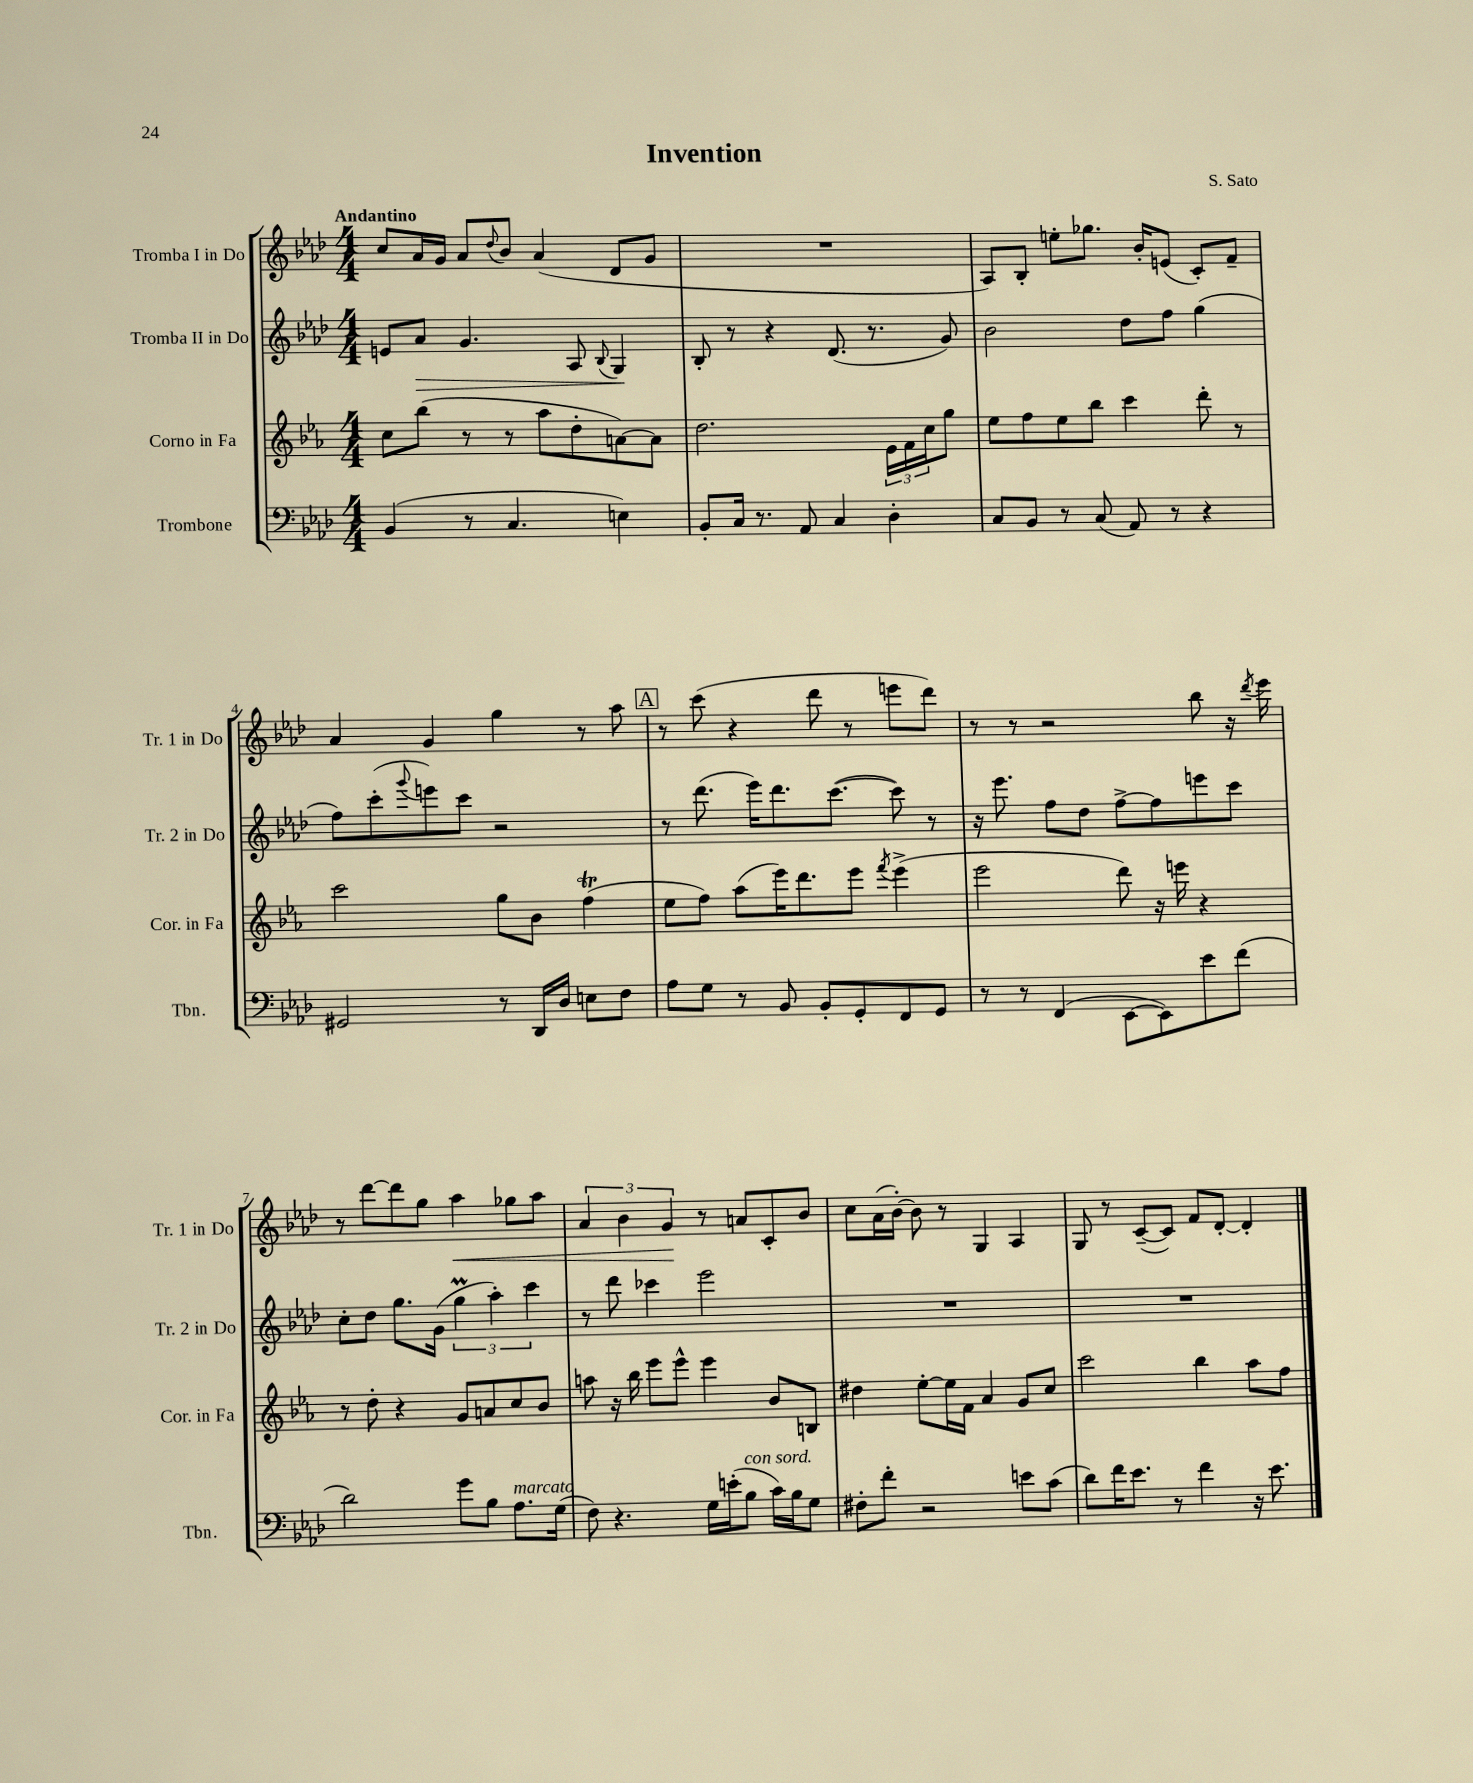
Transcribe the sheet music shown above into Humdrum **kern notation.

**kern	**kern	**kern	**dynam	**kern	**dynam
*part4	*part3	*part2	*part2	*part1	*part1
*staff4	*staff3	*staff2	*staff2	*staff1	*staff1
*I"Trombone	*I"Corno in Fa	*I"Tromba II in Do	*	*I"Tromba I in Do	*
*I'Tbn.	*I'Cor. in Fa	*I'Tr. 2 in Do	*	*I'Tr. 1 in Do	*
*clefF4	*clefG2	*clefG2	*	*clefG2	*
*k[b-e-a-d-]	*k[b-e-a-]	*k[b-e-a-d-]	*	*k[b-e-a-d-]	*
*M4/4	*M4/4	*M4/4	*	*M4/4	*
=1	=1	=1	=1	=1	=1
!	!	!	!	!LO:TX:a:B:t=Andantino	!
(4BB-/	8cc\L	8en/L	.	8cc/L	.
!	!	!	!LO:HP:b	!	!
.	(8bb-\J	8a-/J	>	16a-/L	.
.	.	.	.	16g/JJ	.
8r	8r	4.g/	.	8a-/L	.
.	.	.	.	8qqdd-/	.
4.C/	8r	.	.	8b-/J	.
.	8aa-\L	.	.	(4a-/	.
.	8dd'\	8A-/	.	.	.
.	.	8qqB-/	.	.	.
4En\)	[8an\)	4G/	.	8d-/L	.
.	8a\J]	.	.	8g/J	.
.	.	.	]	.	.
=2	=2	=2	=2	=2	=2
8BB-'/L	2.dd\	8B-'/	.	1r	.
16C/Jk	.	8r	.	.	.
8.r	.	.	.	.	.
.	.	4r	.	.	.
8AA-/	.	.	.	.	.
4C/	.	(8.d-/	.	.	.
.	.	8.r	.	.	.
4D-'\	24e-\LL	.	.	.	.
.	24f\	.	.	.	.
.	24cc\J	.	.	.	.
.	8gg\J	8g/)	.	.	.
=3	=3	=3	=3	=3	=3
8C/L	8ee-\L	2b-\	.	8A-/L)	.
8BB-/J	8ff\	.	.	8B-'/J	.
8r	8ee-\	.	.	8een'\L	.
(8C/	8bb-\J	.	.	8.gg-X\J	.
8AA-/)	4ccc\	8dd-\L	.	.	.
.	.	.	.	16b-'/KL	.
8r	.	8ff\J	.	(8en/J	.
4r	8ddd'\	(4gg\	.	8c'/L)	.
.	8r	.	.	8f~/J	.
!!LO:LB:g=z
=4	=4	=4	=4	=4	=4
2GG#X/	2ccc\	8ff\L)	.	4a-/	.
.	.	(8ccc'\	.	.	.
.	.	8qqggg/	.	.	.
.	.	8eeen\)	.	4g/	.
.	.	8ccc\J	.	.	.
8r	8gg\L	2r	.	4gg\	.
16DD-/LL	8b-\J	.	.	.	.
16D-/JJ	.	.	.	.	.
8En\L	(4ffT\	.	.	8r	.
8F\J	.	.	.	8aa-\	.
!!LO:REH:place=s1:t=A
=5	=5	=5	=5	=5	=5
8A-\L	8ee-\L	8r	.	8r	.
8G\J	8ff\J)	(8.ddd-\	.	(8ccc\	.
8r	(8aa-\L	.	.	4r	.
.	.	16eee-\KL)	.	.	.
8BB-/	16eee-\K)	8.ddd-\	.	.	.
.	8.ddd\	.	.	.	.
8BB-'/L	.	.	.	8ddd-\	.
.	.	([8.ccc\J	.	.	.
8GG'/	8eee-\J	.	.	8r	.
.	8qfff/	.	.	.	.
8FF/	(4eee-^\	8ccc\])	.	8eeen\L	.
8GG/J	.	8r	.	8ddd-\J)	.
=6	=6	=6	=6	=6	=6
8r	2eee-\	16r	.	8r	.
.	.	8.eee-\	.	.	.
8r	.	.	.	8r	.
(4FF/	.	8ff\L	.	2r	.
.	.	8dd-\J	.	.	.
[8EE-\L	8ddd\)	[8ff^\L	.	.	.
8EE-\])	16r	8ff\]	.	.	.
.	16eeen\	.	.	.	.
8e-\	4r	8eeen\	.	8bb-\	.
(8f\J	.	8ccc\J	.	16r	.
.	.	.	.	8qddd-/	.
.	.	.	.	16eee-\	.
!!LO:LB:g=z
=7	=7	=7	=7	=7	=7
2d-\)	8r	8cc'\L	.	8r	.
.	8dd'\	8dd-\J	.	[8ddd-\L	.
.	4r	8.gg\L	.	8ddd-\]	.
.	.	.	.	8gg\J	.
.	.	(16g\Jk	.	.	.
!	!	!	!	!	!LO:HP:b
8g\L	8g/L	6ggm\	.	4aa-\	<
8B-\J	8an/	.	.	.	.
.	.	6aa-'\)	.	.	.
!LO:TX:a:i:t=marcato	!	!	!	!	!
8.A-\L	8cc/	.	.	8gg-X\L	.
.	.	6ccc\	.	.	.
.	8b-/J	.	.	8aa-\J	.
(16G\Jk	.	.	.	.	.
=8	=8	=8	=8	=8	=8
8F\)	8aan\	8r	.	6a-/	.
4.r	16r	8ddd-\	.	.	.
.	.	.	.	6b-\	.
.	16bb-\	.	.	.	.
.	8eee-\L	4ccc-X\	.	.	.
.	.	.	.	6g/	.
.	8eee-^^\J	.	.	.	.
16G\LL	4eee-\	2eee-\	.	8r	[
(16en'\J	.	.	.	.	.
!LO:TX:a:i:t=con sord.	!	!	!	!	!
8B-\J	.	.	.	8an/L	.
16c\LL)	8b-/L	.	.	8c'/	.
16B-\J	.	.	.	.	.
8G\J	8Bn/J	.	.	8b-/J	.
=9	=9	=9	=9	=9	=9
8F#X'\L	4dd#X\	1r	.	8cc\L	.
8f'\J	.	.	.	(16a-\L	.
.	.	.	.	[16b-'\JJ)	.
2r	[8ee-'\L	.	.	8b-\]	.
.	16ee-\L]	.	.	8r	.
.	16f\JJ	.	.	.	.
.	4a-/	.	.	4G/	.
8en\L	8g/L	.	.	4A-/	.
(8c\J	8cc/J	.	.	.	.
=10	=10	=10	=10	=10	=10
8d-\L)	2ccc\	1r	.	8G/	.
16f\K	.	.	.	8r	.
8.e-\J	.	.	.	.	.
.	.	.	.	([8c~/L	.
8r	.	.	.	8c/J])	.
4f\	4bb-\	.	.	8f/L	.
.	.	.	.	[8d-'/J	.
16r	8aa-\L	.	.	4d-'/]	.
8.e-\	.	.	.	.	.
.	8ff\J	.	.	.	.
==	==	==	==	==	==
*-	*-	*-	*-	*-	*-
